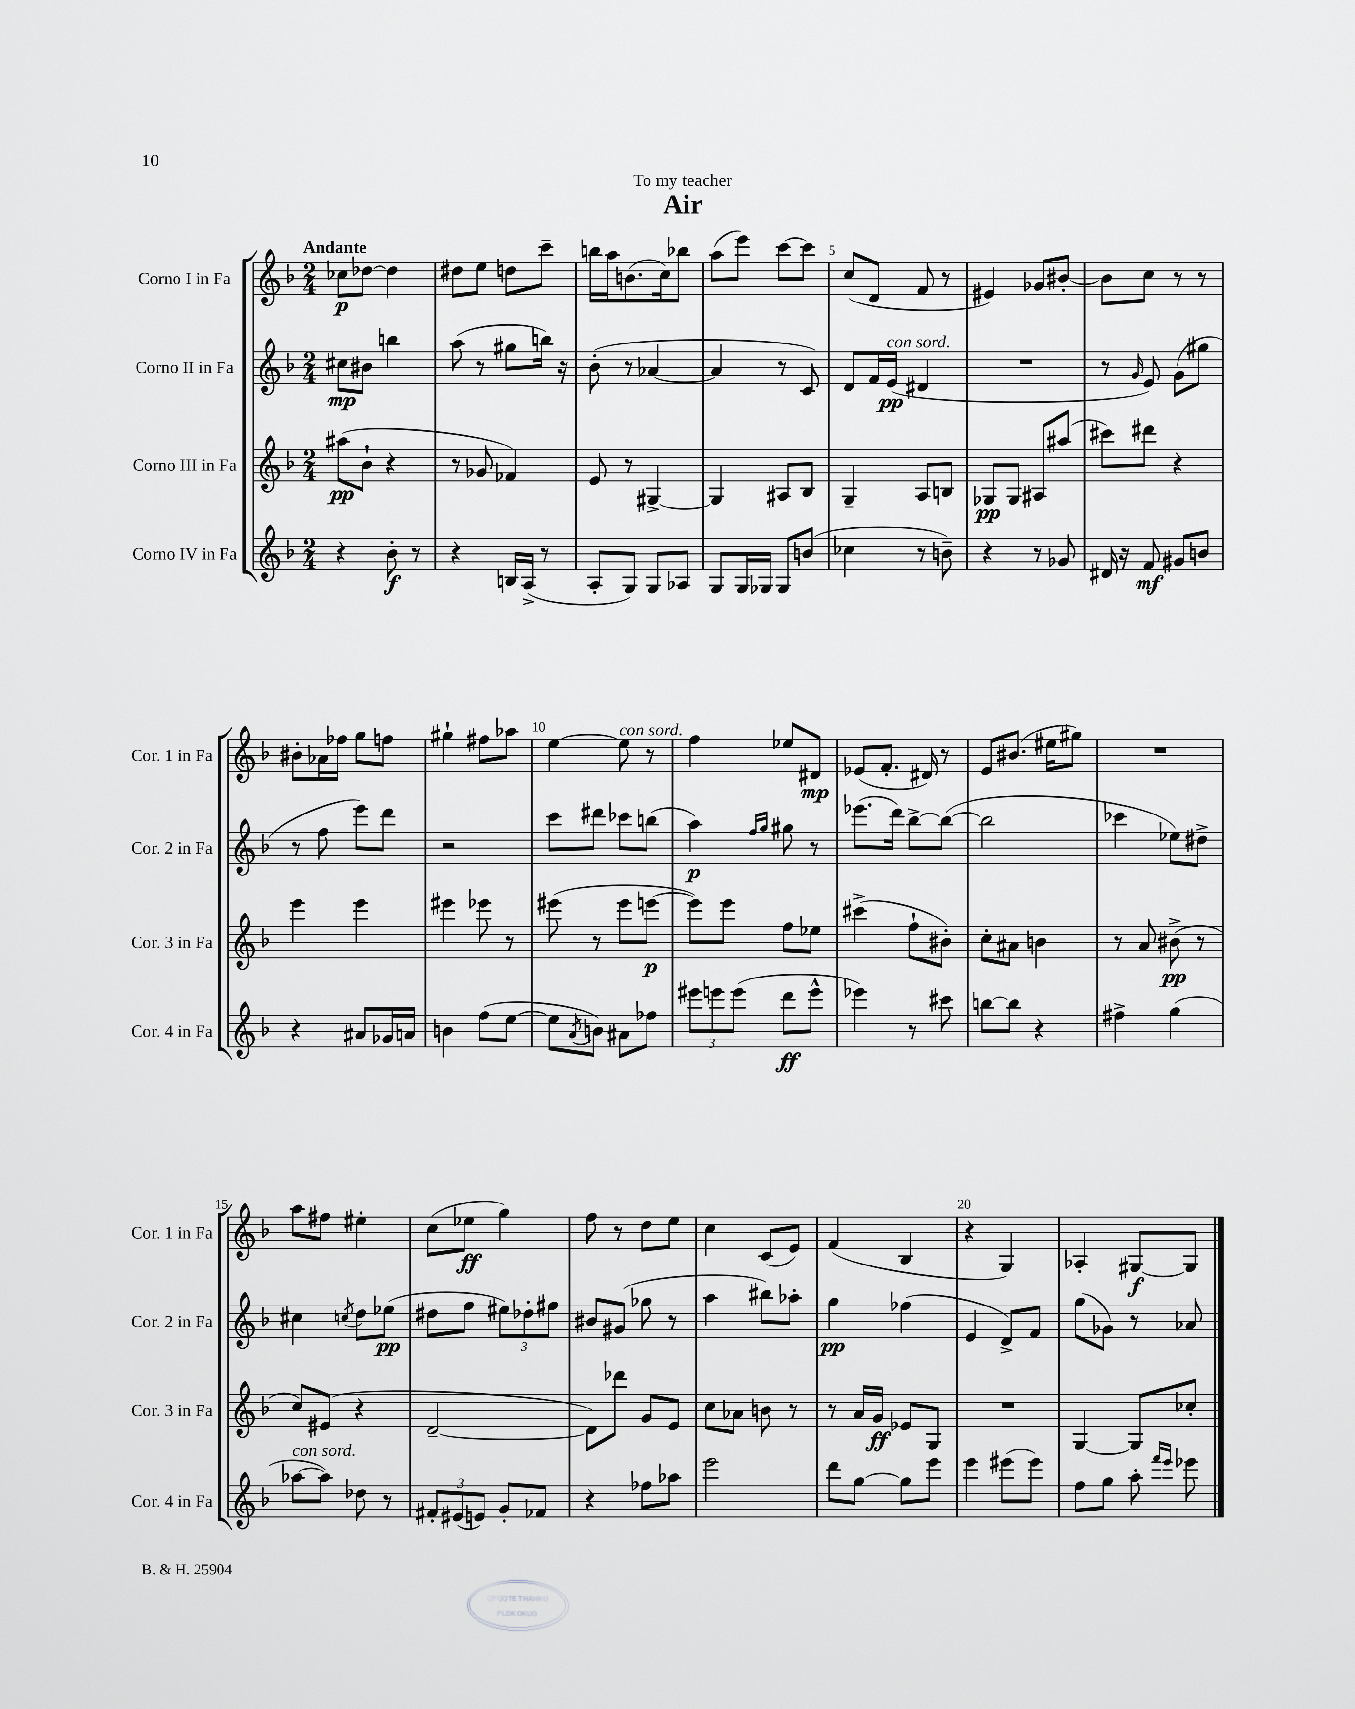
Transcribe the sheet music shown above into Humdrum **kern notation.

**kern	**kern	**kern	**kern
*staff4	*staff3	*staff2	*staff1
*clefG2	*clefG2	*clefG2	*clefG2
*k[b-]	*k[b-]	*k[b-]	*k[b-]
*M2/4	*M2/4	*M2/4	*M2/4
4r	(8aa#\L	8cc#\L	8cc-\L
.	8b-`\J	8b#\J	[8dd-\J
8b-'\	4r	4bb\	4dd-\]
8r	.	.	.
=	=	=	=
4r	8r	(8aa\	8dd#\L
.	8g-/	8r	8ee\J
16B/LL	4f-/)	8gg#\L	8dd\L
(16A^/JJ	.	.	.
8r	.	16bb\Jk)	8ccc~\J
.	.	16r	.
=	=	=	=
8A'/L	8e/	(8b-'\	16bb\LL
.	.	.	16aa\J
8G/J)	8r	8r	(8.b\
8G/L	[4G#^/	[4a-/	.
.	.	.	16cc\k)
8A-/J	.	.	8bb-\J
=	=	=	=
8G/L	4G#/]	4a-/]	(8aa\L
16G/L	.	.	8eee\J)
16G-/JJ	.	.	.
8G-/L	8A#/L	8r	[8ccc\L
(8b/J	8B-/J	8c/)	8ccc\]J
=	=	=	=
4cc-\	4G~/	8d/L	(8cc/L
.	.	16f/L	8d/J
.	.	(16e/JJ	.
8r	8A/L	4d#/	8f/
8b~\)	8B/J	.	8r
=	=	=	=
4r	8G-/L	2r	4e#/)
.	8G-/J	.	.
8r	8A#/L	.	8g-/L
8g-/	(8aa#/J	.	[8b#'/J
=	=	=	=
16d#/	8ccc#\L)	8r	8b#\]L
16r	.	.	.
.	.	16qqg/	.
8f/	8ddd#\J	8e/)	8cc\J
8g#/L	4r	(8g\L	8r
8b/J	.	8gg#\J	8r
=	=	=	=
4r	4eee\	8r	8b#'\L
.	.	8ff\	16a-\L
.	.	.	16ff-\JJ
8a#/L	4eee\	8eee\L)	8gg\L
16g-/L	.	8ddd\J	8ff\J
16a/JJ	.	.	.
=	=	=	=
4b\	4eee#\	2r	4gg#`\
(8ff\L	8eee-\	.	8ff#\L
[8ee\J	8r	.	8aa-\J
=	=	=	=
8ee\]L	(8eee#\	8ccc\L	[4ee\
8qa/	.	.	.
8b\J)	8r	8ddd#\J	.
8a#\L	8eee#\L	8ccc-\L	8ee\]
8ff-\J	[8eee\J	(8bb\J	8r
=	=	=	=
12eee#\L	8eee\]L)	4aa\)	4ff\
12eee\	.	.	.
.	8eee\J	.	.
(12eee\J	.	.	.
.	.	16qqff/LL	.
.	.	16qqgg/JJ	.
8ddd\L	8ff\L	8gg#\	8ee-/L
8eee^^\J	8ee-\J	8r	8d#/J
=	=	=	=
4eee-\)	(4ccc#^\	(8.eee-\L	(8e-/L
.	.	.	8.f'/J
.	.	16ddd\Jk)	.
8r	8ff`\L	[8bb-^\L	.
.	.	.	16d#/)
8ccc#\	8b#'\J)	(8bb-\_J	8r
=	=	=	=
[8bb\L	8cc'\L	2bb-\]	8e/L
8bb\]J	8a#\J	.	(8.b#/J
4r	4b\	.	.
.	.	.	16ee#\LK
.	.	.	8gg#\J)
=	=	=	=
4ff#^\	8r	4ccc-\	2r
.	8a/	.	.
(4gg\	(8b#^\	8ee-\L)	.
.	8r	8dd#^\J	.
=	=	=	=
[8aa-\L	8cc/L)	4cc#\	8aa\L
8aa-\]J)	(8e#/J	.	8ff#\J
.	.	8qcc/	.
8dd-\	4r	8dd\L	4ee#'\
8r	.	(8ee-\J	.
=	=	=	=
12f#'/L	[2d~/	8dd#\L	(8cc\L
(12e#/	.	.	.
.	.	8ff\J	8ee-\J
12e/J)	.	.	.
8g'/L	.	12ee#\L)	4gg\)
.	.	12dd-'\	.
8f-/J	.	.	.
.	.	12ff#\J	.
=	=	=	=
4r	8d\]L)	8b#/L	8ff\
.	8ddd-\J	(8g#/J	8r
8ff-\L	8g/L	8gg-\	8dd\L
8aa-\J	8e/J	8r	8ee\J
=	=	=	=
2eee\	8cc\L	4aa\	4cc\
.	8a-\J	.	.
.	8b\	8bb#\L)	(8c/L
.	8r	8aa-'\J	8e/J)
=	=	=	=
8ddd\L	8r	4gg\	(4f/
[8gg\J	16a/LL	.	.
.	16g/JJ	.	.
8gg\]L	8e-/L	(4ff-\	4B-/
8eee\J	8G/J	.	.
=	=	=	=
4eee\	2r	4e/	4r
(8eee#\L	.	8d^/L)	4G/)
8eee#\J)	.	8f/J	.
=	=	=	=
8ff\L	[4G/	(8gg\L	4A-'/
8gg\J	.	8g-\J)	.
8aa'\	8G/]L	8r	[8G#/L
16qqfff/LL	.	.	.
16qqeee/JJ	.	.	.
8eee-\	8cc-'/J	8a-/	8G#/]J
==	==	==	==
*-	*-	*-	*-
